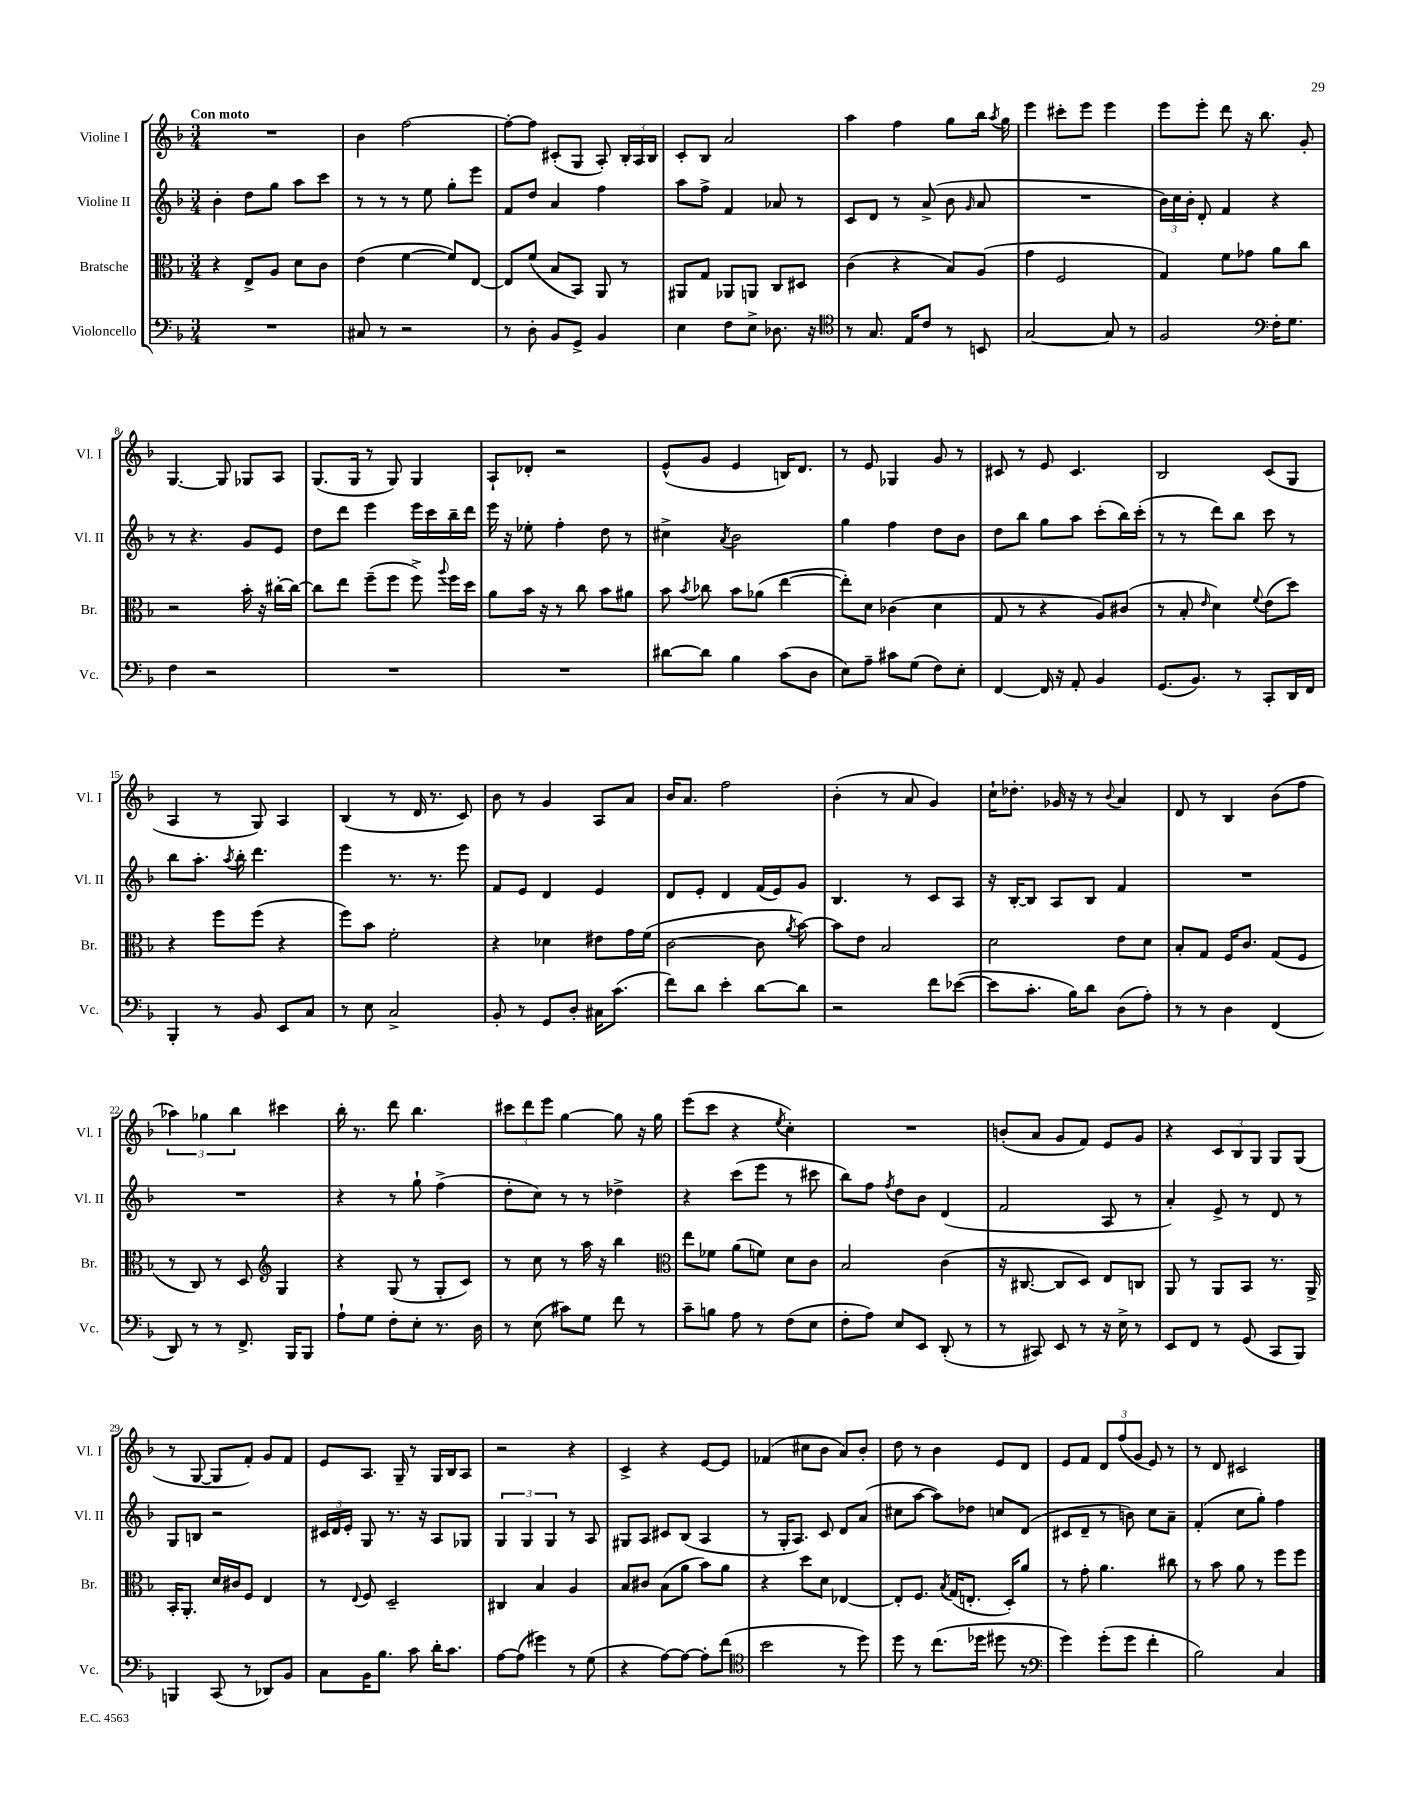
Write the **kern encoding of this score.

**kern	**kern	**kern	**kern
*part4	*part3	*part2	*part1
*staff4	*staff3	*staff2	*staff1
*I"Violoncello	*I"Bratsche	*I"Violine II	*I"Violine I
*I'Vc.	*I'Br.	*I'Vl. II	*I'Vl. I
*clefF4	*clefC3	*clefG2	*clefG2
*k[b-]	*k[b-]	*k[b-]	*k[b-]
*M3/4	*M3/4	*M3/4	*M3/4
=1	=1	=1	=1
!	!	!	!LO:TX:a:B:t=Con moto
2.r	4r	4b-'\	2.r
.	8E^/L	8dd\L	.
.	8A/J	8gg\J	.
.	8d\L	8aa\L	.
.	8c\J	8ccc\J	.
=2	=2	=2	=2
8C#X/	(4e\	8r	4b-\
8r	.	8r	.
2r	[4f\	8r	[2ff\
.	.	8ee\	.
.	8f/L])	8gg'\L	.
.	[8E/J	8eee\J	.
=3	=3	=3	=3
8r	8E/L]	8f/L	8ff'\L_
8D'\	(8f/J	8dd/J	8ff\J]
8BB-/L	8B-/L	4a/	(8c#X'/L
8GG^/J	8BB-/J)	.	8G/J
4BB-/	8AA/	4ff\	8A'/)
.	8r	.	24B-'/LL
.	.	.	24A/
.	.	.	24B-/JJ
=4	=4	=4	=4
4E\	8AA#X/L	8aa\L	8c'/L
.	8G/J	8ff^\J	8B-/J
8F\L	8AA-X/L	4f/	2a/
8E^\J	8AAn/J	.	.
8.D-X\	8C/L	8a-X/	.
.	8D#X/J	8r	.
16r	.	.	.
=5	=5	=5	=5
*clefC4	*	*	*
8r	(4c\	8c/L	4aa\
8.G/	.	8d/J	.
.	4r	8r	4ff\
16E/KL	.	.	.
8c/J	.	(8a^/	.
8r	8B-/L)	8b-\	8gg\L
.	.	16qqg/	.
8BBn/	(8A/J	8a/	16bb-\Jk
.	.	.	8qaa/
.	.	.	16gg\
=6	=6	=6	=6
[2G/	4g\	2.r	4eee\
.	2F/	.	8ccc#X'\L
.	.	.	8eee\J
8G/]	.	.	4eee\
8r	.	.	.
=7	=7	=7	=7
2F/	4G/)	24b-\LL)	8eee\L
.	.	24cc\	.
.	.	24b-'\JJ	.
.	.	8d'/	8eee'\J
.	8f\L	4f/	8ddd\
.	8g-X\J	.	16r
.	.	.	8.bb-\
*clefF4	*	*	*
16F'\KL	8a\L	4r	.
8.G\J	.	.	.
.	8cc\J	.	8g'/
!!LO:LB:g=z
=8	=8	=8	=8
4F\	2r	8r	[4.G/
.	.	4.r	.
2r	.	.	.
.	.	.	8G/]
.	16b-'\	8g/L	8G-X/L
.	16r	.	.
.	[16cc#X'\LL	8e/J	8A/J
.	16cc#\JJ_	.	.
=9	=9	=9	=9
2.r	8cc#\L]	8dd\L	(8.G/L
.	8ee\J	8ddd\J	.
.	.	.	16G/Jk
.	(8ff~\L	4eee\	8r
.	8ff\J	.	8G/)
.	8ff^\)	16eee\LL	4G/
.	.	16ccc\	.
.	8qqaa/	.	.
.	16ff\LL	16bb-~\	.
.	16dd\JJ	16ddd\JJ	.
=10	=10	=10	=10
2.r	8a\L	16eee\	8A`/L
.	.	16r	.
.	16b-\Jk	8ee-X'\	8d-X'/J
.	16r	.	.
.	8r	4ff'\	2r
.	8cc\	.	.
.	8b-\L	8dd\	.
.	8a#X\J	8r	.
=11	=11	=11	=11
[8d#X\L	8b-\	4cc#X^\	(8e^^/L
.	8qb-/	.	.
8d#\J]	8cc-X\	.	8g/J
.	.	8qa/	.
4B-\	8b-\L	2b-\	4e/
.	(8a-X\J	.	.
(8c\L	[4ee\	.	16Bn/KL)
.	.	.	8.d/J
8D\J	.	.	.
=12	=12	=12	=12
8E\L)	8ee'\L])	4gg\	8r
8A~\J	8d\J	.	8e/
8c#X\L	(4c-X\	4ff\	4G-X/
(8G\J	.	.	.
8F\L)	4d\	8dd\L	8g/
8E'\J	.	8b-\J	8r
=13	=13	=13	=13
[4FF/	8G/	8dd\L	8c#X/
.	8r	8bb-\J	8r
16FF/]	4r	8gg\L	8e/
16r	.	.	.
8AA'/	.	8aa\J	4.c#/
4BB-/	8A/L)	(8ccc'\L	.
.	(8c#X/J	16bb-\L)	.
.	.	(16ccc'\JJ	.
=14	=14	=14	=14
(8.GG/L	8r	8r	2B-/
.	8B-'/	8r	.
8.BB-/J)	.	.	.
.	16qqe/	.	.
.	4d\)	8ddd\L)	.
8r	.	8bb-\J	.
.	8qqf/	.	.
8CC'/L	(8e\L	8ccc\	(8c/L
16DD/L	8dd\J)	8r	8G/J
16FF/JJ	.	.	.
!!LO:LB:g=z
=15	=15	=15	=15
4BBB-'/	4r	8bb-\L	4A/
.	.	8.aa'\J	.
8r	8ff\L	.	8r
.	.	8qaa/	.
.	.	16bb-'\	.
8BB-/	(8ff\J	4.ddd\	8G/)
8EE/L	4r	.	4A/
8C/J	.	.	.
=16	=16	=16	=16
8r	8ff\L)	4eee\	(4B-/
8E\	8b-\J	.	.
2C^/	2f'\	8.r	8r
.	.	.	16d/
.	.	8.r	8.r
.	.	8eee\	8c/)
=17	=17	=17	=17
8BB-'/	4r	8f/L	8b-\
8r	.	8e/J	8r
8GG/L	4d-X\	4d/	4g/
8D'/J	.	.	.
16C#X\KL	8e#X\L	4e/	8A/L
(8.c\J	.	.	.
.	16g\L	.	8a/J
.	(16f\JJ	.	.
=18	=18	=18	=18
8f\L)	[2c\	8d/L	16b-/KL
.	.	.	8.a/J
8d\J	.	8e'/J	.
4e'\	.	4d/	2ff\
[8d\L	8c\]	(16f/LL	.
.	.	16e/J)	.
.	8qa/	.	.
8d\J]	[8b-\)	8g/J	.
=19	=19	=19	=19
2r	8b-\L]	4.B-/	(4b-'\
.	8e\J	.	.
.	2B-/	.	8r
.	.	8r	8a/
8f\L	.	8c/L	4g/)
([8e-X\J	.	8A/J	.
=20	=20	=20	=20
8e-\L]	2d\	16r	16cc`\KL
.	.	[16B-'/KL	8.dd-X'\J
8.c'\J	.	8B-/J]	.
.	.	8A/L	16g-X/
16B-\KL)	.	.	16r
8d\J	.	8B-/J	8r
.	.	.	8qqb-/
(8D\L	8e\L	4f/	4a/
8A'\J)	8d\J	.	.
=21	=21	=21	=21
8r	8B-'/L	2.r	8d/
8r	8G/J	.	8r
4D\	16F/KL	.	4B-/
.	8.c/J	.	.
(4FF/	(8G/L	.	(8b-\L
.	8F/J	.	8ff\J
!!LO:LB:g=z
=22	=22	=22	=22
8DD/)	8r	2.r	6aa-X\)
8r	8C/)	.	.
.	.	.	6gg-X\
8r	8r	.	.
.	.	.	6bb-\
8.FF^/	8D/	.	.
*	*clefG2	*	*
.	4G/	.	4ccc#X\
16BBB-/KL	.	.	.
8BBB-/J	.	.	.
=23	=23	=23	=23
8A`\L	4r	4r	16bb-'\
.	.	.	8.r
8G\J	.	.	.
8F'\L	(8G/	8r	8ddd\
8E'\J	8r	8gg`\	4.bb-\
8.r	8G'/L	(4ff^\	.
.	8c/J)	.	.
16D\	.	.	.
=24	=24	=24	=24
8r	8r	8dd'\L	12ccc#X\L
.	.	.	12ddd\
(8E\	8cc\	8cc\J)	.
.	.	.	12eee\J
8c#X\L)	8r	8r	[4gg\
8G\J	16aa\	8r	.
.	16r	.	.
8f\	4bb-\	4dd-X^\	8gg\]
8r	.	.	16r
.	.	.	16gg\
=25	=25	=25	=25
*	*clefC3	*	*
8c~\L	8ee\L	4r	(8eee\L
8Bn\J	8f-X\J	.	8ccc\J
8A\	(8a\L	(8ccc\L	4r
8r	8fn\J)	8eee\J	.
.	.	.	8qee/
(8F\L	8d\L	8r	4cc'\)
8E\J	8c\J	8ccc#X\	.
=26	=26	=26	=26
8F'\L	2B-/	8bb-\L)	2.r
8A\J)	.	8ff\J	.
.	.	8qff/	.
8E/L	.	8dd\L	.
8EE/J	.	8b-\J	.
(8DD'/	(4c\	(4d/	.
8r	.	.	.
=27	=27	=27	=27
8r	16r	2f/	(8bn'/L
.	[8.C#X/	.	.
8CC#X/)	.	.	8a/J
8EE/	8C#/L]	.	8g/L
8r	8D/J)	.	8f/J)
16r	8E/L	8A/	8e/L
16E^\	.	.	.
8r	8Cn/J	8r	8g/J
=28	=28	=28	=28
8EE/L	8AA/	4a'/)	4r
8FF/J	8r	.	.
8r	8AA/L	8e^/	12c/L
.	.	.	12B-/
(8GG/	8BB-/J	8r	.
.	.	.	12G/J
8CC/L	8.r	8d/	8G/L
8BBB-/J)	.	8r	(8G/J
.	16AA^/	.	.
!!LO:LB:g=z
=29	=29	=29	=29
4BBBn/	16BB-'/KL	8G/L	8r
.	8.AA'/J	.	.
.	.	8Bn/J	[8G/
(8CC/	16d/LL	2r	8G/L]
.	16c#X/J	.	.
8r	8F/J	.	8f'/J)
8DD-X/L)	4E/	.	8g/L
8BB-/J	.	.	8f/J
=30	=30	=30	=30
8C\L	8r	24c#X/LL	8e/L
.	.	24d/	.
.	.	24e'/JJ	.
.	8qqE/	.	.
16BB-\K	8F/	8G/	8.A/J
8.B-\J	.	.	.
.	2D~/	8.r	.
.	.	.	16G~/
8c\	.	.	8r
.	.	16r	.
16d'\KL	.	8A/L	16G/LL
8.c\J	.	.	16B-/J
.	.	8G-X/J	8A/J
=31	=31	=31	=31
[8A\L	4C#X/	6G/	2r
(8A\J]	.	.	.
.	.	6G/	.
4g#X\)	4B-/	.	.
.	.	6G/	.
8r	4A/	8r	4r
(8G\	.	8A/	.
=32	=32	=32	=32
4r	8B-/L	8G#X/L	4c^/
.	8c#X/J	8A/J	.
[8A\L)	(8B-\L	8c#X/L	4r
8A\J_	8a\J	(8B-/J	.
8A'\L]	8b-\L)	4A/	[8e/L
(8f\J	8a\J	.	8e/J]
=33	=33	=33	=33
*clefC4	*	*	*
2b-\	4r	8r	(4f-X/
.	.	16G'/KL	.
.	.	8.A/J)	.
.	8dd\L	.	8cc#X\L
.	8d\J	8c/	8b-\J
8r	[4E-X/	8d/L	8a/L)
8dd\)	.	(8a/J	8b-'/J
=34	=34	=34	=34
8dd\	8E-'/L]	8cc#X\L	8dd\
8r	8.F/J	[8aa\J	8r
(8.cc\L	.	8aa\L])	4b-\
.	8qB-/	.	.
.	(16G/KL	.	.
.	8.En'/J	8dd-X\J	.
16dd-X\Jk	.	.	.
8dd#X\	.	8ccn/L	8e/L
.	16D'/KL)	.	.
8r	8a/J	(8d/J	8d/J
=35	=35	=35	=35
*clefF4	*	*	*
4g\)	8r	8c#X/L	8e/L
.	8g'\	8d~/J	8f/J
(8g'\L	4.a\	8r	12d/L
.	.	.	(12ff/
8g\J	.	8bn\)	.
.	.	.	12g/J
4f'\	.	8cc\L	8e/)
.	8cc#X\	8a~\J	8r
=36	=36	=36	=36
2B-\)	8r	(4f'/	8r
.	8b-\	.	8d/
.	8a\	8cc\L	2c#X/
.	8r	8gg'\J)	.
4C/	8ff\L	4ff\	.
.	8ff\J	.	.
==	==	==	==
*-	*-	*-	*-
